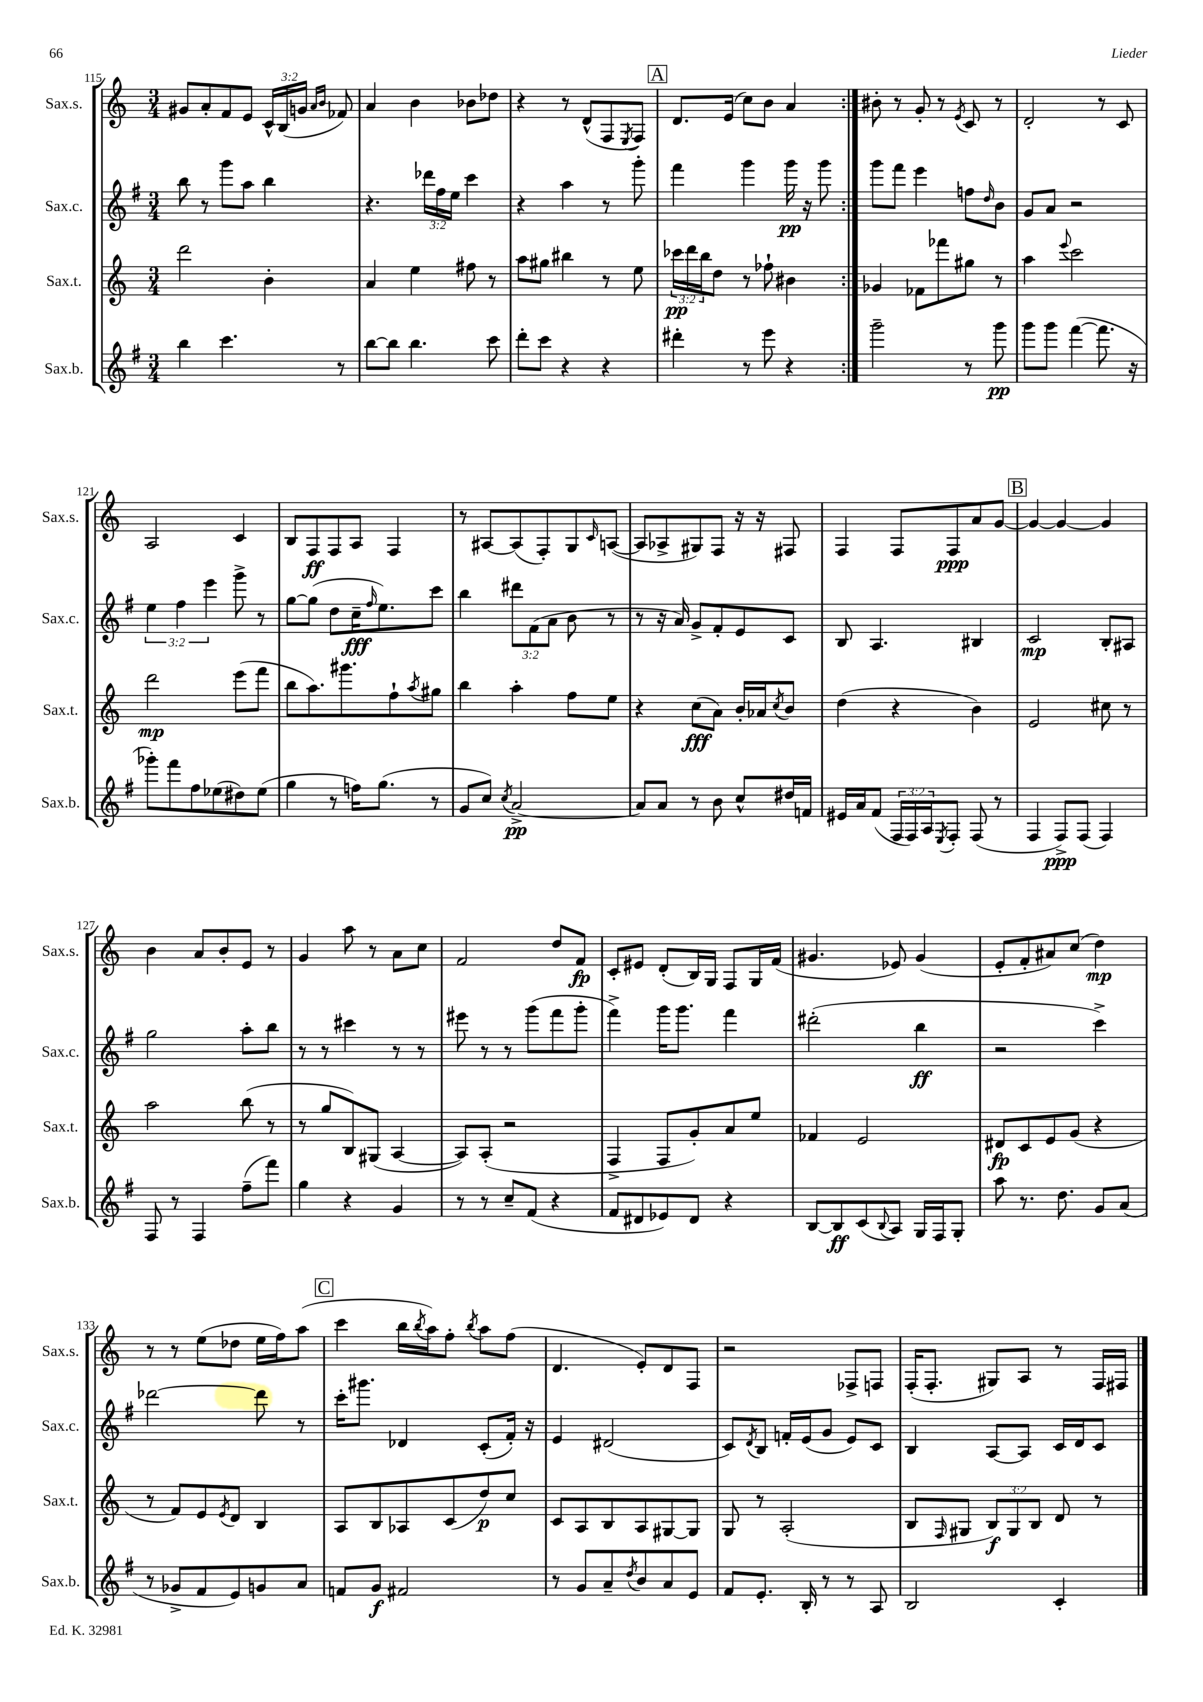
<<
\new StaffGroup <<
\new Staff = "s0" \with { instrumentName = "Sax.s." shortInstrumentName = "Sax.s." } {
    \clef treble \key c \major \numericTimeSignature \time 3/4 \override Staff.TupletNumber.text = #tuplet-number::calc-fraction-text
    \repeat volta 2 { gis'8 a'8-. f'8 e'8 \tuplet 3/2 { c'16-^ b16( g'16 } \grace { a'16 b'16 } fes'8) |
    a'4 b'4 bes'8 des''8 |
    r4 r8 d'8-^( f8 \acciaccatura { e8 } f8) |
    \mark \markup { \box "A" } d'8. e'16( c''8) b'8 a'4 | }
    bis'8-. r8 g'8-. r8 \acciaccatura { e'8 } c'8 r8 |
    d'2-. r8 c'8 |
    a2 c'4 |
    b8 f8\ff f8 a8 f4 |
    r8 ais8~ ais8( f8-.) g8 \grace { c'16 } a8~( |
    a8 aes8-> gis8) f8 r16 r16 fis8 |
    f4 f8 f8\ppp a'8 g'8~ |
    \mark \markup { \box "B" } g'4~ g'4~ g'4 |
    b'4 a'8 b'8-. e'8 r8 |
    g'4 a''8 r8 a'8 c''8 |
    f'2 d''8 f'8\fp |
    c'8-. eis'8 d'8-.( b16) g16 f8 g16 f'16( |
    gis'4. ees'8) gis'4( |
    e'8-. f'8-. ais'8) c''8( d''4\mp) |
    r8 r8 e''8( des''8 e''16 f''16) a''8( |
    \mark \markup { \box "C" } c'''4 b''16 \acciaccatura { b''8 } a''16) f''8-. \acciaccatura { b''8 } a''8 f''8( |
    d'4. e'8-.) d'8 f8 |
    r2 fes8-> f8 |
    f16-.( f8.-. gis8) a8 r8 f16 fis16 \bar "|." |
}
\new Staff = "s1" \with { instrumentName = "Sax.c." shortInstrumentName = "Sax.c." } {
    \clef treble \key g \major \numericTimeSignature \time 3/4 \override Staff.TupletNumber.text = #tuplet-number::calc-fraction-text
    \repeat volta 2 { b''8 r8 g'''8 a''8 b''4 |
    r4. \tuplet 3/2 { des'''16 fis''16 e''16 } c'''4 |
    r4 a''4 r8 g'''8-. |
    \mark \markup { \box "A" } fis'''4 g'''4 g'''16\pp r16 g'''8 | }
    g'''8 fis'''8 e'''4 f''8 \grace { d''16 } b'8 |
    g'8 a'8 r2 |
    \tuplet 3/2 { e''4 fis''4 e'''4 } g'''8-> r8 |
    g''8~ g''8( d''8 c''16--\fff \grace { fis''16 } e''8.) c'''8 |
    b''4 \tuplet 3/2 { dis'''8 fis'8( a'8 } b'8 r8 |
    r8 r16 a'16) g'8-> fis'8-. e'8 c'8 |
    b8 a4. bis4 |
    \mark \markup { \box "B" } c'2\mp b8-. ais8 |
    g''2 a''8-. b''8 |
    r8 r8 cis'''4 r8 r8 |
    eis'''8 r8 r8 g'''8( fis'''8 g'''8-. |
    fis'''4->) g'''16 g'''8. fis'''4 |
    dis'''2-.( b''4\ff |
    r2 c'''4->) |
    des'''2~ des'''8 r8 |
    \mark \markup { \box "C" } c'''16-. gis'''8. des'4 c'8-.( fis'16-.) r16 |
    e'4 dis'2( |
    c'8) \acciaccatura { d'8 } b8 f'16-. e'16( g'8 e'8) c'8 |
    b4 a8~ a8 c'16 d'16 c'8 \bar "|." |
}
\new Staff = "s2" \with { instrumentName = "Sax.t." shortInstrumentName = "Sax.t." } {
    \clef treble \key c \major \numericTimeSignature \time 3/4 \override Staff.TupletNumber.text = #tuplet-number::calc-fraction-text
    \repeat volta 2 { d'''2 b'4-. |
    a'4 e''4 fis''8 r8 |
    a''8 gis''8 bis''4 r8 e''8 |
    \mark \markup { \box "A" } \tuplet 3/2 { ces'''16\pp d'''16 b''16 } d''8 r8 fes''8-! bis'4 | }
    ges'4 fes'8 fes'''8 gis''8 r8 |
    a''4 \appoggiatura { e'''8 } c'''2 |
    d'''2\mp e'''8( f'''8 |
    b''8 a''8.) gis'''8. f''8-! \acciaccatura { a''8 } gis''8 |
    b''4 a''4-. f''8 e''8 |
    r4 c''8\fff( a'8) b'16-. aes'16 \acciaccatura { c''8 } b'8 |
    d''4( r4 b'4) |
    \mark \markup { \box "B" } e'2 cis''8 r8 |
    a''2 b''8( r8 |
    r8 g''8 b8) gis8( a4~ |
    a8) a8-.( r2 |
    f4-> f8 g'8-.) a'8 e''8 |
    fes'4 e'2 |
    dis'8\fp c'8 e'8 g'8( r4 |
    r8 f'8) e'8 \acciaccatura { e'8 } d'8 b4 |
    \mark \markup { \box "C" } a8 b8 aes8 c'8( d''8\p) c''8 |
    c'8 a8 b8 a8 gis8~ gis8 |
    g8 r8 a2-.( |
    b8 \grace { f16 } gis8 \tuplet 3/2 { b8\f) gis8 b8 } d'8 r8 \bar "|." |
}
\new Staff = "s3" \with { instrumentName = "Sax.b." shortInstrumentName = "Sax.b." } {
    \clef treble \key g \major \numericTimeSignature \time 3/4 \override Staff.TupletNumber.text = #tuplet-number::calc-fraction-text
    \repeat volta 2 { b''4 c'''4. r8 |
    b''8~ b''8 b''4. c'''8 |
    d'''8-. c'''8 r4 r4 |
    \mark \markup { \box "A" } dis'''4-. r8 e'''8 r4 | }
    g'''2-- r8 g'''8\pp |
    g'''8 g'''8 fis'''4~( fis'''8. r16 |
    ges'''8-.) fis'''8 fis''8 ees''8( dis''8) ees''8( |
    g''4 r8 f''16) g''8.( r8 |
    g'8 c''8) \acciaccatura { c''8 } a'2~->\pp |
    a'8 a'8 r8 b'8 c''8-^ dis''16 f'16 |
    eis'16 a'16 fis'8( \tuplet 3/2 { fis16 fis16) a16 } \acciaccatura { e8 } fis8-. fis8( r8 |
    \mark \markup { \box "B" } fis4 fis8->\ppp) fis8( fis4) |
    fis8 r8 fis4 fis''8--( fis'''8) |
    g''4 r4 g'4 |
    r8 r8 c''8-- fis'8( r4 |
    fis'8 dis'8 ees'8) dis'8 r4 |
    b8~ b8\ff c'8( \appoggiatura { b8 } a8) g16 fis16 g8-. |
    a''8 r8. d''8. g'8 a'8( |
    r8 ges'8-> fis'8 e'8) g'8 a'8 |
    \mark \markup { \box "C" } f'8 g'8\f fis'2 |
    r8 g'8 a'8-- \acciaccatura { d''8 } b'8 a'8 e'8 |
    fis'8 e'8.-. b16-. r8 r8 a8 |
    b2 c'4-. \bar "|." |
}
>>
>>
\layout { \context { \Score currentBarNumber = #115 } }
